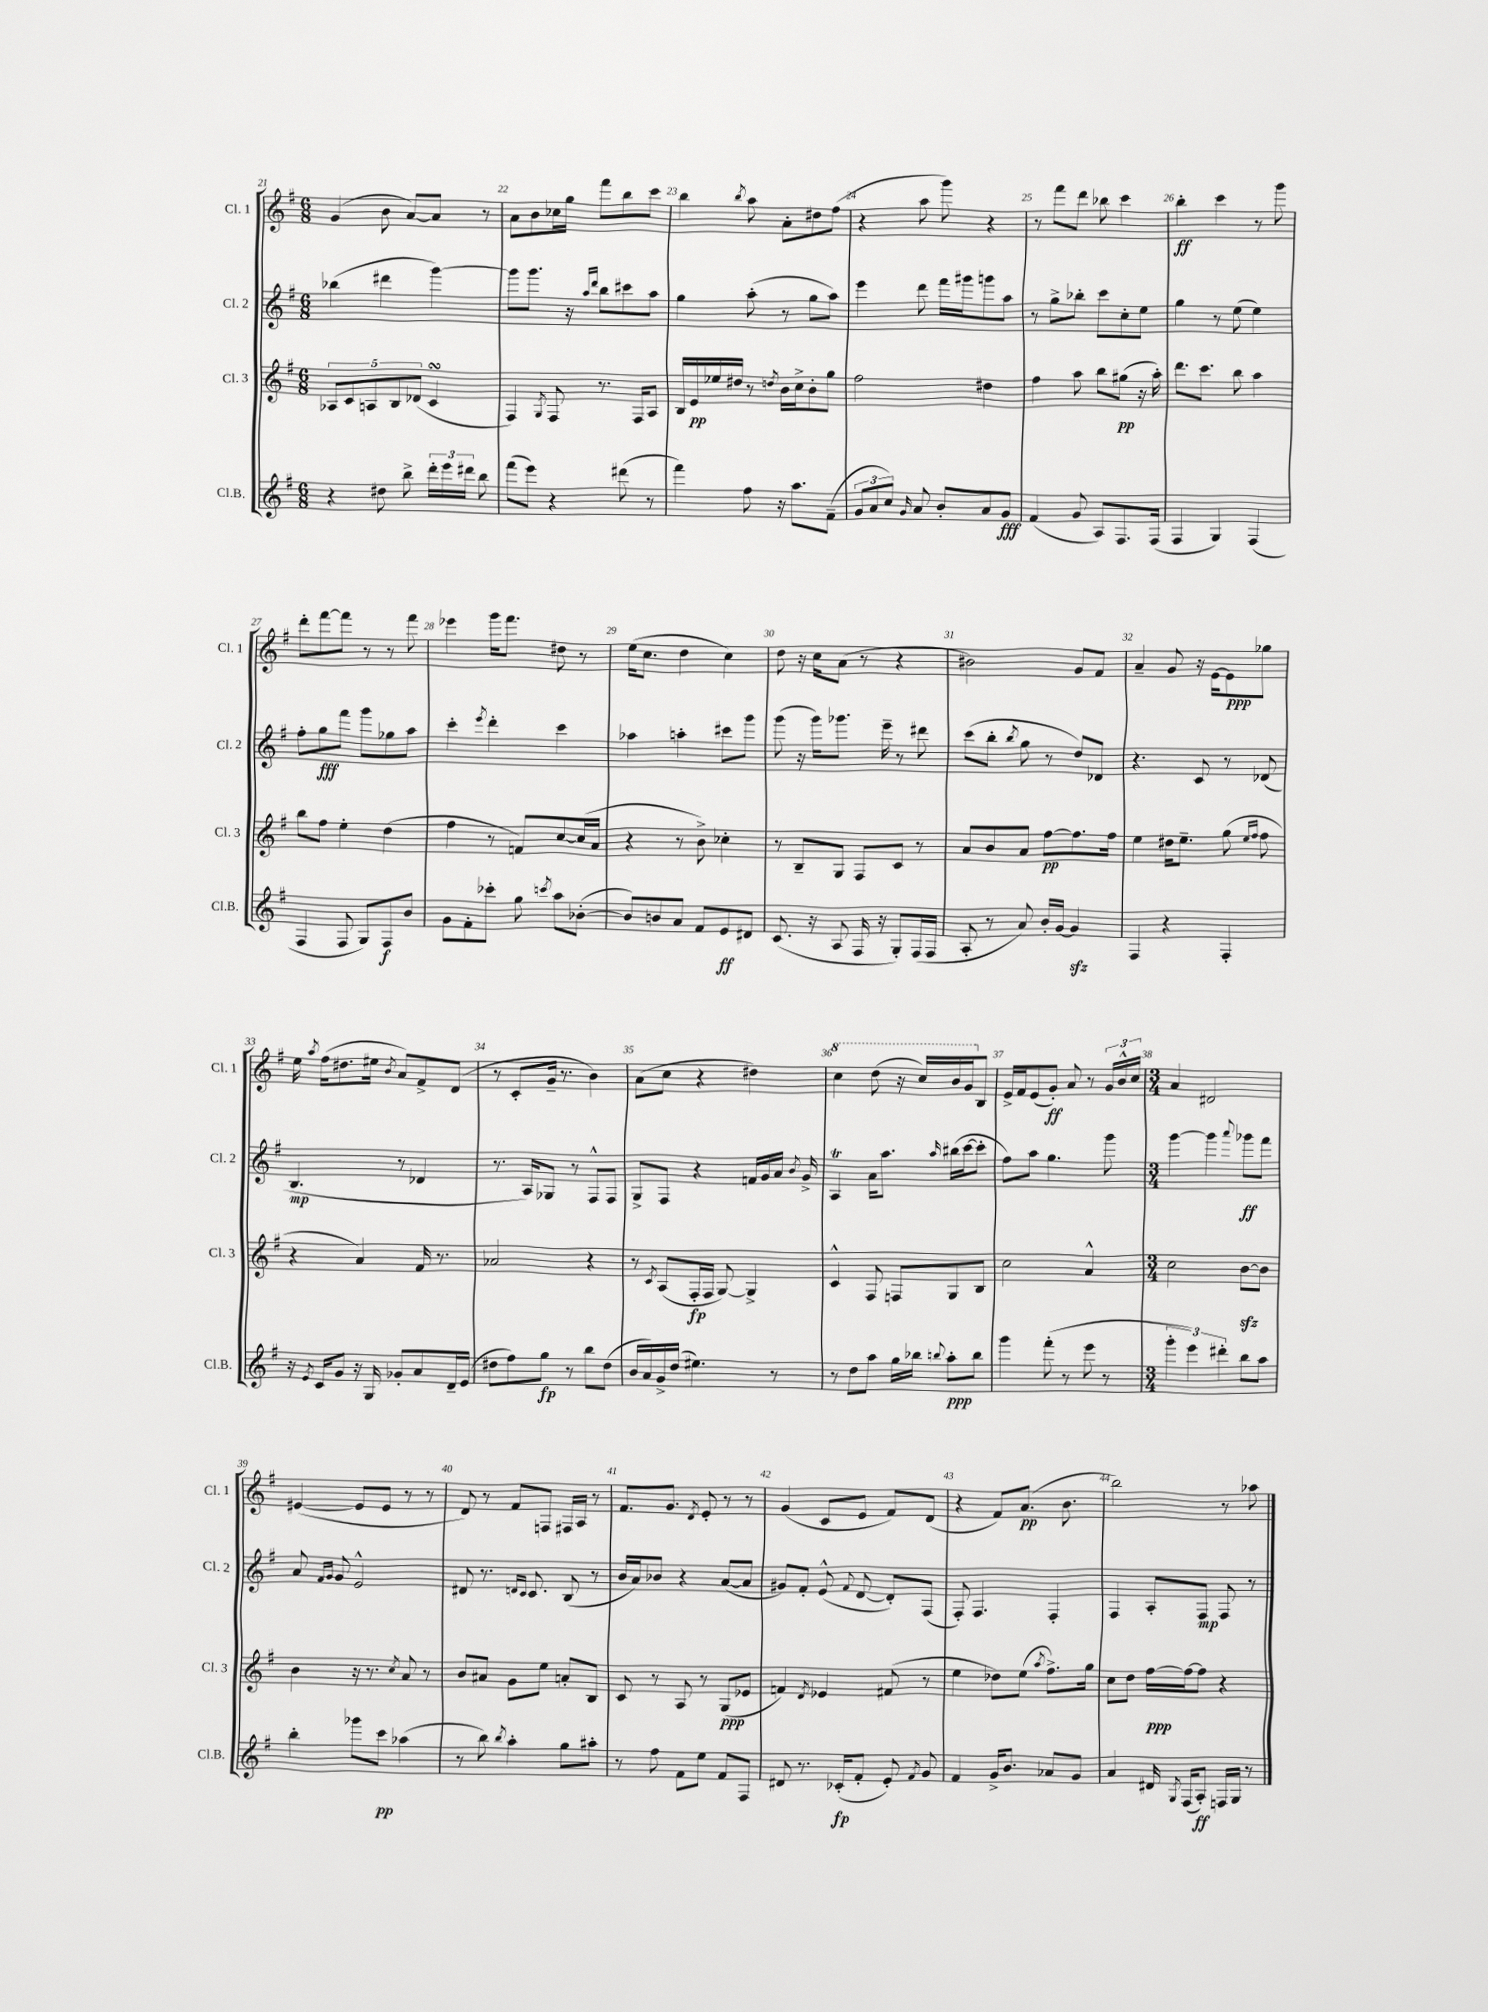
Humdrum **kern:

**kern	**kern	**kern	**kern
*staff4	*staff3	*staff2	*staff1
*clefG2	*clefG2	*clefG2	*clefG2
*k[f#]	*k[f#]	*k[f#]	*k[f#]
*M6/8	*M6/8	*M6/8	*M6/8
4r	10A-	(4bb-	(4g
.	10c	.	.
.	10A	.	.
8dd#	.	4ddd#	8b
.	10B	.	.
8bb^	.	.	[8a)
.	(10d-	.	.
24ddd'	4c	[4ggg)	8a]
24eee	.	.	.
24ddd#	.	.	.
8bb	.	.	8r
=	=	=	=
(8fff#	4F#)	8ggg]	8a
8eee)	.	8.ggg	8b
.	8qG	.	.
4r	8F#	.	16cc-
.	.	16r	16gg
.	.	16qqaa	.
.	.	16qqddd	.
.	8.r	8bb	8fff#
(8ddd#	.	8ccc#	8bb
.	16F#	.	.
8r	8A	8aa	8ccc
=	=	=	=
4fff#)	16B	4gg	4bb
.	16e	.	.
.	16ee-	.	.
.	16dd#	.	.
.	.	.	8qbb
8ff#	8r	(8aa'	8aa
.	8qdd	.	.
16r	16b	8r	8a'
8.aa	16cc^	.	.
.	8b'	8gg	8dd#
(8f#~	8gg	8aa)	(8ff#
=	=	=	=
12g	2ff#	4eee	4r
12a	.	.	.
12cc)	.	.	.
16qqg	.	.	.
8a	.	8ddd	8aa
8b'	.	16fff#	8ggg)
.	.	16ggg#	.
8a	4dd#	8ggg	4r
8g	.	8aa	.
=	=	=	=
(4f#	4ff#	8r	8r
.	.	8gg^	8fff#
8g	8aa	8bb-'	8ddd
8A)	8bb	8ccc	8bb-
8.F#	(8gg#	8cc'	4ccc
.	16r	8ee	.
(16F#	16aa')	.	.
=	=	=	=
4F#	8.ddd	4gg	4bb'
.	8.ccc	.	.
4G)	.	8r	4ccc
.	8bb	(8ee	.
(4F#	4aa	4ee)	8r
.	.	.	8ggg
=	=	=	=
4F#	8bb	8ff#'	8ddd'
.	8ff#	8gg	[8fff#
8F#	4ee'	8fff#	8fff#]
8G)	.	8ggg	8r
8F#	(4dd	8gg-	8r
8b	.	8aa	8fff#
=	=	=	=
8g	4ff#	4ccc'	4eee-
8f#'	.	.	.
.	.	8qeee	.
8ccc-'	8r	4ddd'	16ggg
.	.	.	8.fff#
8gg	8f)	.	.
8qccc	.	.	.
8aa	[8cc	4ccc	8dd#
([8b-'	(16cc]	.	8r
.	16a	.	.
=	=	=	=
8b-])	4r	4aa-	(16ee
.	.	.	8.cc
8b	.	.	.
8a	8r	4aa'	4dd
8f#	8b^)	.	.
8e	4cc-'	8ccc#	4cc)
8d#	.	8ggg	.
=	=	=	=
(8.c	8r	(8ggg	8dd
.	8B~	16r	16r
16r	.	16ggg)	16cc
8A	8G	8.ggg-	(8a
16F#	8F#	.	8r
16r	.	16eee~	.
8G')	8c	8r	4r
(16F#	8r	8ddd#	.
16F#	.	.	.
=	=	=	=
8A'	8a	(8ccc	2b#)
8r	8b	8bb'	.
.	.	8qbb	.
8a)	8a	8gg	.
16b'	[8ff#	8r	.
[16g	.	.	.
4g]	8.ff#]	8dd)	8g
.	.	8d-	8f#
.	16ff#	.	.
=	=	=	=
4F#	4ee	4.r	4a~
4r	16dd#	.	8g
.	8.ee~	.	.
.	.	8c	16r
.	.	.	[16e
4F#'	(8gg	8r	8e]
.	16qqee	.	.
.	16qqff#	.	.
.	8ff#	(8d-	8gg-
=	=	=	=
16r	4r	4.B	16ee
8qe	.	.	8qaa
16c	.	.	(16ff#
8g	.	.	8.dd#
16r	4a)	.	.
16G	.	.	16ee#
.	.	.	8qb
8g-'	.	8r	8a)
8a	16f#	4d-	8f#^
.	8.r	.	.
16d~	.	.	(8d
(16e	.	.	.
=	=	=	=
8dd#	2a-	8.r	8r
8ff#)	.	.	8c'
.	.	16A)	.
8gg	.	8G-	16g~
.	.	.	8.r
8r	.	8r	.
8bb	4r	8F#^^	4b)
(8dd#	.	8F#	.
=	=	=	=
16b	8r	8G^	(8a
16a)	.	.	.
.	8qc	.	.
16g^	(8A	8F#	8cc
(16dd	.	.	.
4.ee#)	16F#'	4r	4r
.	16F#	.	.
.	[8G)	.	.
.	4G^]	16f	4dd#)
.	.	16g	.
8r	.	16a	.
.	.	8qb	.
.	.	16g^	.
=	=	=	=
8r	4c^^	4A	4ccc
8dd	.	.	.
8aa	8F#	16a	(8ddd
.	.	8.aa	.
16gg	8F	.	16r
16bb-	.	.	16ccc)
8qqbb	.	16qqaa	.
8aa'	8G	(16bb#	16bb
.	.	[16ccc	16gg
8bb	8B	8ccc']	8B
=	=	=	=
4ggg	2cc	8ff#)	16e^
.	.	.	16f#
.	.	8aa	(8e
(8fff#'	.	4.gg	8g')
8r	.	.	8a
8eee	4a^^	.	8r
8r	.	8ggg	24g
.	.	.	24b^^
.	.	.	24cc
=	=	=	=
*M3/4	*M3/4	*M3/4	*M3/4
6ggg'	2cc	[4ggg	4a
6eee)	.	.	.
.	.	4ggg]	2d#
6ddd#'	.	.	.
.	.	8qqaaa	.
8bb	[8b	8ggg-	.
8aa	8b]	8fff#	.
=	=	=	=
4bb'	4b	8a	([4e#
.	.	16qqf#	.
.	.	16qqg	.
.	.	8g	.
8ggg-	16r	2e^^	8e#]
.	8.r	.	.
8ccc	.	.	8e#
.	8qcc	.	.
(4aa-	8a	.	8r
.	8r	.	8r
=	=	=	=
8r	8b	8d#	8d)
8bb)	8a#	8.r	8r
8qbb	.	.	.
4aa'	8g	.	8f#
.	.	16qqd	.
.	.	16qqc	.
.	.	8.c	.
.	8ee	.	8F
8gg	8a'	(8B	16F#
.	.	.	16A
8aa#'	8B	8r	8r
=	=	=	=
8r	8c	16b	8.f#
.	.	16a)	.
8ff#	8r	8b-	.
.	.	.	8.g
8f#	8A	4r	.
.	.	.	8qd
8ee	8r	.	8e'
8f#	(8G	([8a	8r
8F#	8e-	8a]	8r
=	=	=	=
8d#	4f)	8g#)	(4g
8.r	.	8f#'	.
.	8qd	.	.
.	4e-	(8e^^	8c
(16c-'	.	.	.
.	.	8qqf#	.
8f#'	.	[8d	8e
8e')	(8f#	8d'])	8f#)
8qf#	.	.	.
8g	8r	(8F#	(8d
=	=	=	=
4f#	4ee	8F#')	4r
.	.	4.F#	.
16g^	8dd-)	.	8f#)
8.b	.	.	.
.	(8ee	.	(8.a
.	8qaa	.	.
8a-	8.ff#^)	4F#'	.
.	.	.	8.b
8g	.	.	.
.	16gg	.	.
=	=	=	=
4a	8cc	4F#	2bb)
.	8dd	.	.
16d#	[16ff#	8A'	.
8qG	.	.	.
(16F#	16ff#_	.	.
8A')	8ff#]	8F#	.
16F	4r	8F#	8r
16G	.	.	.
8r	.	8r	8aa-
==	==	==	==
*-	*-	*-	*-
